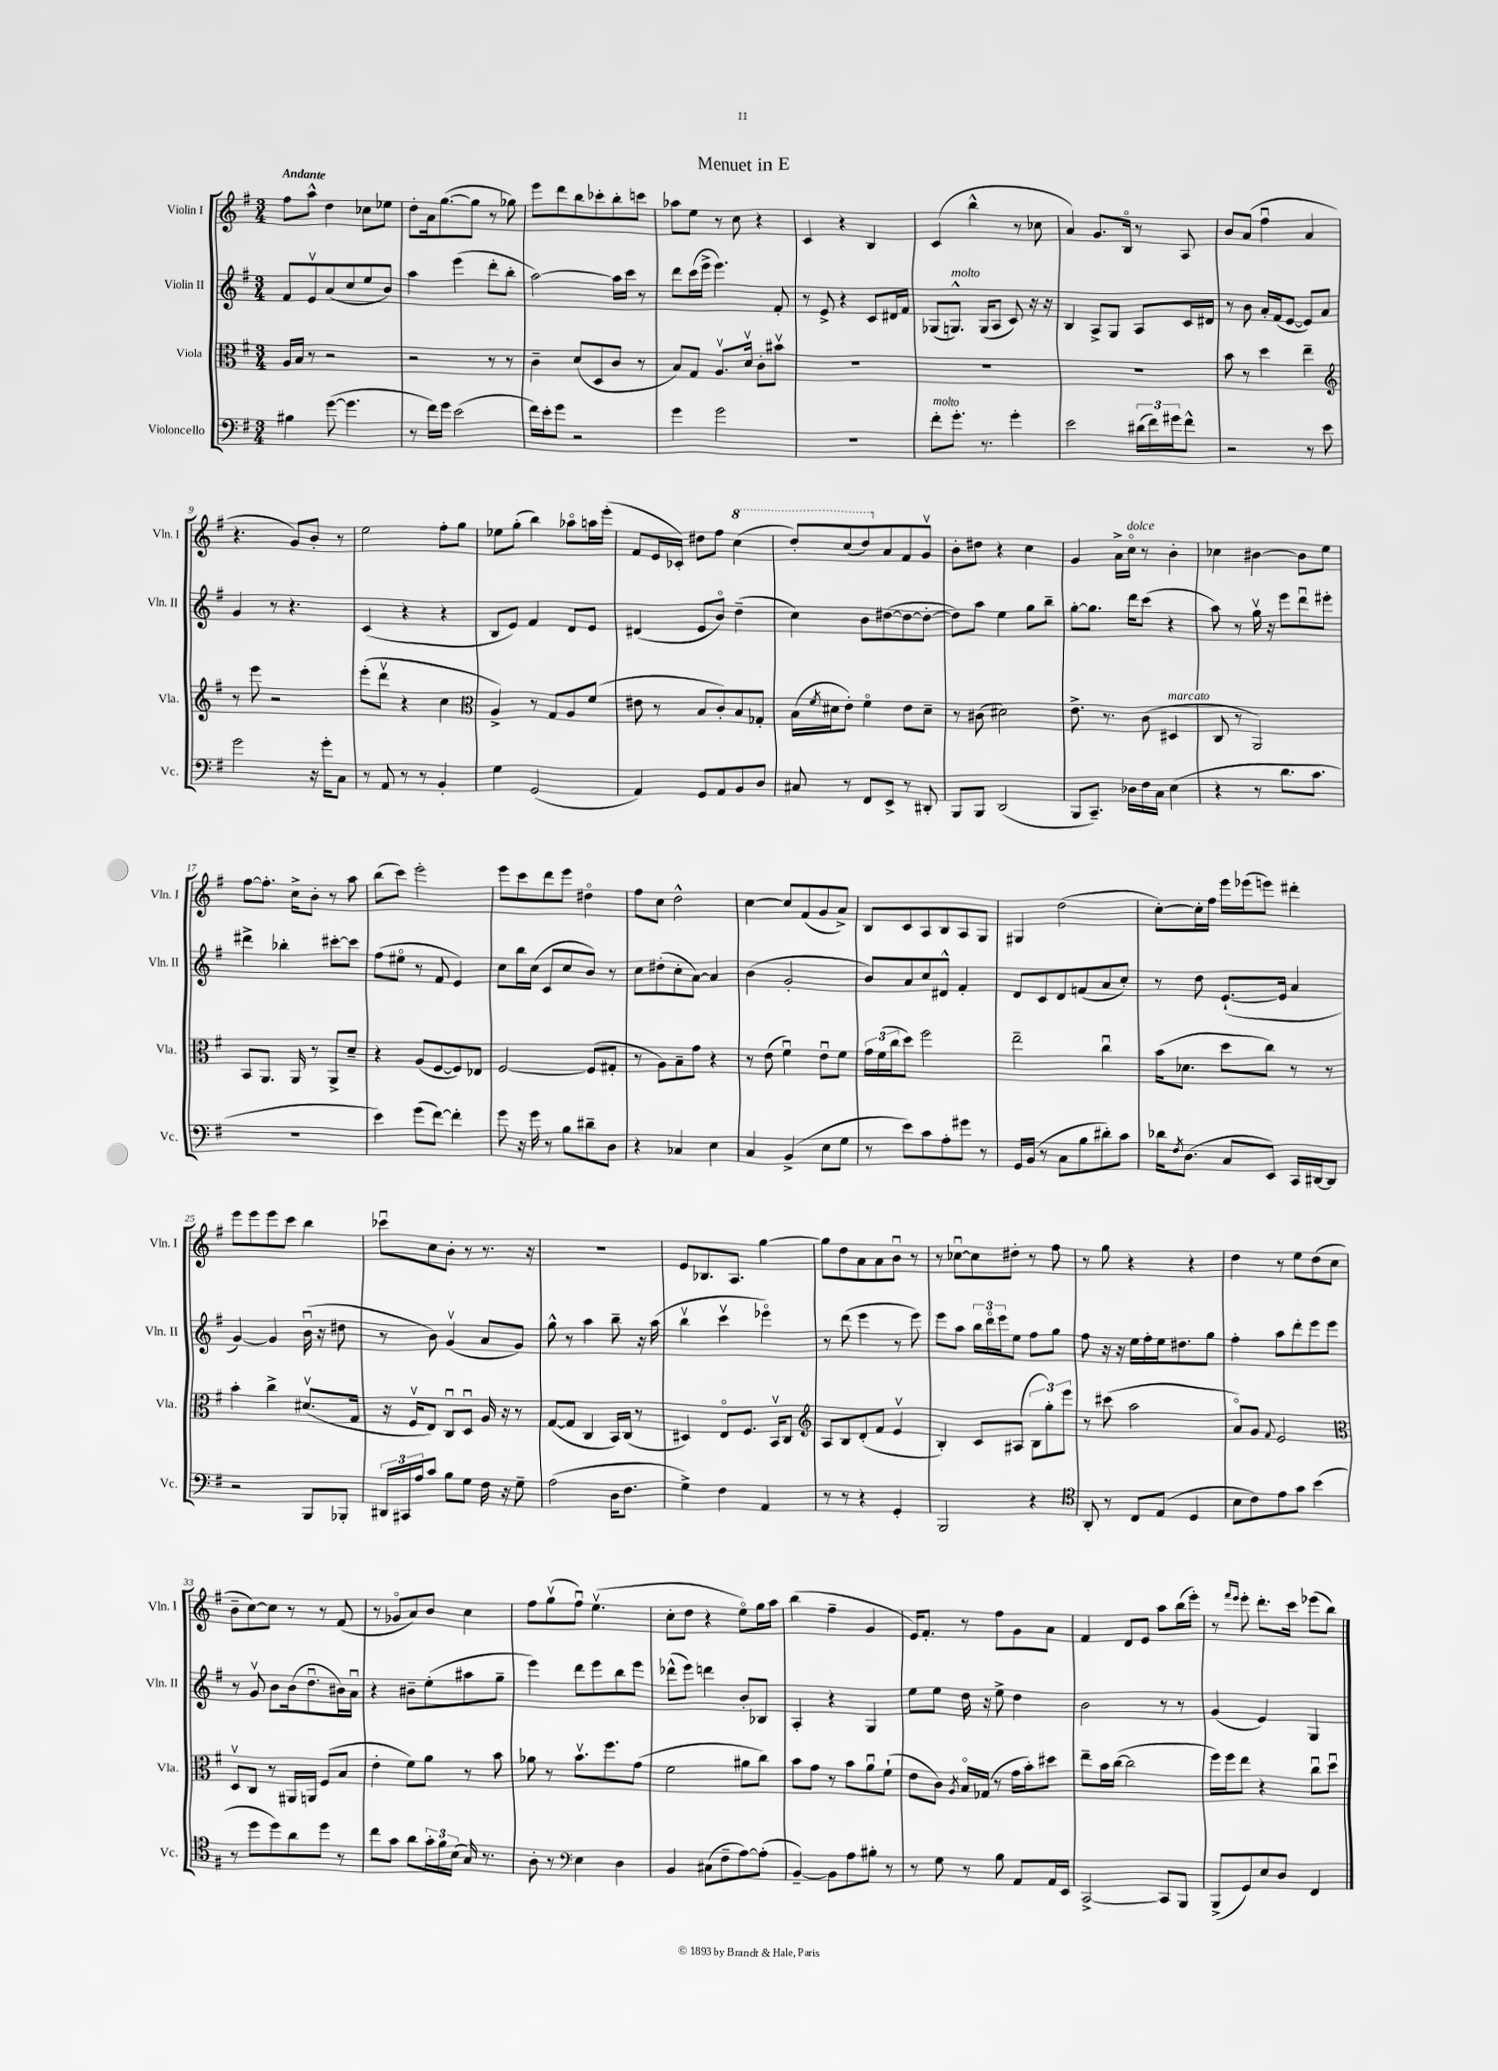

**kern	**kern	**kern	**kern
*part4	*part3	*part2	*part1
*staff4	*staff3	*staff2	*staff1
*I"Violoncello	*I"Viola	*I"Violin II	*I"Violin I
*I'Vc.	*I'Vla.	*I'Vln. II	*I'Vln. I
*clefF4	*clefC3	*clefG2	*clefG2
*k[f#]	*k[f#]	*k[f#]	*k[f#]
*M3/4	*M3/4	*M3/4	*M3/4
=1	=1	=1	=1
!	!	!	!LO:TX:a:B:t=Andante
4B#X\	16A/LL	8f#/L	8ff#\L
.	16B/JJ	.	.
.	8r	8ev/	8aa^^\J
([8g\	2r	(8a/	4dd\
4.g\]	.	8cc/	.
.	.	8ee/	8cc-X\L
.	.	8b/J)	8ee-X\J
=2	=2	=2	=2
8r	2r	4aa\	8dd'\L
16f#\LL)	.	.	16a\k
16g\JJ	.	.	([8.gg\
(2e\	.	(4eee\	.
.	.	.	8gg\J]
.	8r	8ddd'\L	8r
.	8r	8bb'\J	8gg-X\)
=3	=3	=3	=3
16f#\LL)	4c~\	[2aa\)	8eee\L
16e'\J	.	.	.
8g\J	.	.	8ddd\
2r	(8d/L	.	8bb\
.	8D/	.	8ccc-X'\
.	8c/J	16aa\LL]	8bb'\
.	.	16ccc\JJ	.
.	8r	8r	8cccn\J
=4	=4	=4	=4
4g\	8B/L)	8ddd\L	8aa-X\L
.	8G/J	(16ccc\L	8ee\J
.	.	16eee^\JJ	.
2g\	8.Av/L	4.eee\)	8r
.	.	.	8cc\
.	16dv/Jk	.	.
.	8c'\L	.	4r
.	8b#Xv\J	8f#'/	.
=5	=5	=5	=5
2.r	2.r	8r	4c/
.	.	8e^/	.
.	.	4r	4r
.	.	8c/L	4B/
.	.	16d#X/L	.
.	.	16f#/JJ	.
=6	=6	=6	=6
!LO:TX:a:i:t=molto	!	!	!
8f#'\L	2.r	(8G-X/L	(4c/
!	!	!LO:TX:a:i:t=molto	!
8.g'\J	.	8.Gn^^/J)	.
.	.	.	4bb^^\
8.r	.	(16G/KL	.
.	.	8A/J	.
4g'\	.	8c/)	8r
.	.	16r	8cc-X\
.	.	16r	.
=7	=7	=7	=7
2e\	2.r	4B/	4a/)
.	.	8A^/L	8.g/L
.	.	8G/J	.
.	.	.	16B/Jk
(24d#X\LL	.	8A/L	8r
24f#\)	.	.	.
24g#X\J	.	.	.
8f#^^\J	.	16c/L	8A/
.	.	16d#X/JJ	.
=8	=8	=8	=8
2r	8b\	8r	8b/L
.	8r	8b\	(8a/J
.	4dd\	16a'/LL	4ff#u\
.	.	(16f#/J	.
.	.	[8e/J	.
8r	4ee~\	8e/L])	4a/
8e\	.	8a/J	.
!!LO:LB:g=z
=9	=9	=9	=9
*	*clefG2	*	*
2g\	8r	4g/	4.r
.	8eee\	.	.
.	2r	8r	.
.	.	4.r	8g/L)
16r	.	.	8b'/J
16g'\KL	.	.	.
8C\J	.	.	8r
=10	=10	=10	=10
8r	(8eee'\L	(4c/	2ee\
8AA/	8dddv\J	.	.
8r	4r	4r	.
8r	.	.	.
4BB'/	4cc\	4r	8ff#'\L
.	.	.	8gg\J
=11	=11	=11	=11
*	*clefC3	*	*
4G\	4A^/)	8B/L	8ee-X\L
.	.	8e/J)	(8gg'\J
(2GG/	8r	4f#/	4bb\)
.	8G/L	.	.
.	8A/	8d/L	8aa-X\L
.	(8f#/J	8e/J	16aan\L
.	.	.	(16eee'\JJ
=12	=12	=12	=12
4AA/)	8e#X\	(4d#X/	8f#/L
.	8r	.	16e/L
.	.	.	16c-X'/JJ)
8GG/L	8B/L	8e/L	8dd#X\L
8AA/	8c'/)	8b/J)	8ff#\J
*	*	*	*8va
8BB/	8B/	(4dd~\	(4ccc\
8D/J	8G-X'/J	.	.
=13	=13	=13	=13
8C#X/	(16B\LL	4cc\)	8ddd'/L)
.	8qf#/	.	.
.	16d#X\J	.	.
8r	8e'\J)	.	(8ccc/
8FF#/L	4f#\	8b\L	8ddd/)
*	*	*	*X8va
8EE^/J	.	([8dd#X\	8a/
8r	8e\L	8dd#\_	8f#/
8DD#X'/	8d#~\J	8dd#'\J_	8gv/J
=14	=14	=14	=14
8BBB/L	8r	8dd#\L])	8b'\L
8BBB/J	(8c#X\	8aa\J	8dd#X\J
(2DD/	2d#X\)	4ee\	4r
.	.	8gg\L	4cc\
.	.	8bb~\J	.
=15	=15	=15	=15
8BBB/L	8.e^\	[8gg'\L	4g/
8.CC~/J)	.	8.gg\J]	.
.	8.r	.	.
.	.	.	16a^\LL
!	!	!	!LO:TX:a:i:t=dolce
16D-X\LL	.	16ddd\KL	16cc\JJ
16F#\	(8c\	(8ccc\J	8r
16C\JJ	.	.	.
!	!LO:TX:a:i:t=marcato	!	!
(4E\	4D#X/	4r	4b'\
=16	=16	=16	=16
4r	8C/	8aa\)	4cc-X\
.	8r	8r	.
8r	2AA/)	16ggv\	[4b#X\
.	.	16r	.
8.d\L	.	8eee\L	.
.	.	8dddu\	8b#\L]
8.c\J	.	.	.
.	.	8eee#X'\J	8ee\J
!!LO:LB:g=z
=17	=17	=17	=17
2.r	8BB/L	4ddd#X^\	[8ff#\L
.	8.AA/J	.	8.ff#'\J]
.	.	4bb-X'\	.
.	16AA/	.	16cc^\KL
.	8r	.	8b'\J
.	8AA^/L	[8ccc#X'\L	8r
.	8d~/J	8ccc#\J]	8aa\
=18	=18	=18	=18
4e\)	4r	(8ff#\L	(8bb\L
.	.	8ee#X\J	8ccc\J)
(8g\L	(8A/L	8r	2eee'\
[8f#\J)	[8F#/	8f#/	.
4f#'\]	8F#/])	4e/)	.
.	8E-X/J	.	.
=19	=19	=19	=19
8g\	[2F#/	8cc\L	8eee\L
16r	.	16bb\L	8ccc\
16g\	.	(16cc\JJ	.
8r	.	8c/L	8ddd\
8B\L	.	8cc/	8eee\J
8d#X~\	(8F#/L]	8b/J)	4dd#X\
8D\J	8G#X'/J	8r	.
=20	=20	=20	=20
4r	8r	8cc\L	8ff#\L
.	8A\L)	(8dd#X'\	8cc\J
4C-X/	8B~\	8cc'\	2dd^^\
.	8g\J	[8a\J)	.
4E\	4r	4a/]	.
=21	=21	=21	=21
4C/	8r	(4b\	[4cc\
.	(8e\	.	.
(4BB^/	4f#u\)	2g'/	8cc/L]
.	.	.	(8f#/
8E\L	8eu\L	.	8g/
8G\J	8f#\J	.	8a^/J)
=22	=22	=22	=22
8r	24g\LL	8b/L)	8B/L
.	(24f#\	.	.
.	24cc\J	.	.
8e\L)	8dd\J)	8a/	8c/
8c\	2ff#\	8cc/	8A/
8A'\	.	8d#X^^/J	8B/
8g#X\J	.	4f#'/	8A/
8r	.	.	8G/J
=23	=23	=23	=23
16GG/LL	2ee~\	8d/L	4G#X/
(16BB/JJ	.	.	.
8r	.	8c/	.
8C\L	.	8d/	(2dd\
8B\	.	(8fn/	.
8d#X'\)	4ccu\	8a/	.
8c\J	.	8cc'/J)	.
=24	=24	=24	=24
16d-X\KL	(16b\KL	8r	[8cc'\L)
8qF#/	.	.	.
(8.D\J	8.d-X\J	.	.
.	.	8dd\	16cc'\L]
.	.	.	16ff#\JJ
8C/L	8dd\L	([8.e`/L	16eee\LL
.	.	.	(16eee-X\J
8EE/J)	8cc\J)	.	8eeen\J)
.	.	16e/Jk]	.
16CC/LL	8r	4a/	4ddd#X'\
[16DD#X/J	.	.	.
8DD#/J]	8r	.	.
!!LO:LB:g=z
=25	=25	=25	=25
2r	4b'\	[4g/)	8eee\L
.	.	.	8eee\
.	4cc^\	4g/]	8eee\
.	.	.	8ccc\J
8BBB/L	(8.d#Xv/L	(16bu\	4bb\
.	.	16r	.
8BBB-X'/J	.	8dd#X\	.
.	16G/Jk	.	.
=26	=26	=26	=26
24DD#X/LL	16r	8r	8ccc-Xu\L
24CC#X/	.	.	.
.	16F#v/KL	.	.
24A/J	.	.	.
8c/J	8E/J)	8b\)	8cc\
8B\L	8Cu/L	(4gv/	8b'\J
8G\J	8Du/J	.	8r
16F#\	16A/	8a/L	8.r
16r	16r	.	.
8G~\	8r	8g/J)	.
.	.	.	16r
=27	=27	=27	=27
(2A\	([8G/L	8gg^^\	2.r
.	8G/J]	8r	.
.	4C/	4aa\	.
16D\KL	16BB/LL)	8bb~\	.
8.F#\J	(16C/JJ	.	.
.	8r	16r	.
.	.	(16aa\	.
=28	=28	=28	=28
4G^\)	4D#X/)	4bbv\	8e/L
.	.	.	8.B-X/
4F#\	8E/L	4cccv\	.
.	.	.	8.A/J
.	8.F#/J	.	.
4AA/	.	4eee-X\)	[4gg\
.	16BBv/KL	.	.
.	8C/J	.	.
=29	=29	=29	=29
*	*clefG2	*	*
8r	8A/L	8r	8gg\L]
8r	8B/	(8ddd\	8dd\
4r	(8d'/	4eee\	8a\
.	8f#/J	.	8a\
4GG'/	4ev/	8r	8bu\J
.	.	8eee\)	8r
=30	=30	=30	=30
2BBB/	4B'/)	8eee\L	8r
.	.	8aa\J	[8cc-Xu\L
.	8c/L	24bb\LL	8cc-\]
.	.	24ddd\	.
.	.	24eee\J	.
.	(8A#X/J	8ee\J	8dd#X'\J
4r	12B\L	8ff#\L	8r
.	12gg'\)	.	.
.	.	8gg\J	8ff#\
.	12eee\J	.	.
=31	=31	=31	=31
*clefC4	*	*	*
8AA'/	8r	8ff#\	8r
8r	(8ccc#X\	16r	8gg\
.	.	16r	.
8C/L	2aa\	16ee\LL	4r
.	.	16ff#'\	.
(8E/J	.	16ee\J	.
.	.	8.dd#X\	.
4D/	.	.	4r
.	.	8gg\J	.
=32	=32	=32	=32
8B\L	8a/L)	4ff#'\	4dd\
8c\)	8g/J	.	.
.	8qqf#/	.	.
8e\	2e/	8aa\L	8r
8g\J	.	8ddd'\	8ee\L
(4b\	.	8eee\	(8dd\
.	.	8eee\J	8cc\J
!!LO:LB:g=z
=33	=33	=33	=33
*	*clefC3	*	*
8r	8Dv/L	8r	8b~\L
8dd\L	8C/J	8gv/	[8cc\)
8dd\)	8r	8b\L	8cc\J]
8a\	16AA#X/LL	(16b\k	8r
.	16AAn/JJ	8.ddu\	.
8dd\J	(8F#/L	.	8r
8r	8B/J	16b#X\L)	(8f#/
.	.	16au\JJ	.
=34	=34	=34	=34
8cc\L	4e'\	4r	8r
8g\J	.	.	8g-X/L
8a\L	8f#\L)	8b#X~\L	8a/)
24g'\L	8a\J	(8ee'\	8b/J
24f#\	.	.	.
(24B\JJ	.	.	.
16G/)	8r	8aa#X\	4cc\
8.r	.	.	.
.	8b\	8gg~\J	.
=35	=35	=35	=35
8A'\	8a-X\	4eee\)	8ff#\L
8r	8r	.	(8ggv\
*clefF4	*	*	*
4E\	8.bv\L	8ddd\L	8ff#u\J)
.	.	8eee\	(4.eev\
.	8.ff#\	.	.
4D\	.	8bb\	.
.	(8g\J	8eee\J	.
=36	=36	=36	=36
4BB/	2f#\	(8ddd-X^^\L	8cc'\L
.	.	8eee\J)	8dd\J
(8C#X\L	.	4dddn\	4r
8F#~\	.	.	.
[8A\)	8a#X\L	8b'/L	8ee\L)
(8A'\J]	8cc\J)	8B-X/J	16gg\L
.	.	.	16aa\JJ
=37	=37	=37	=37
[4BB~/)	8b\L	4A'/	(4bb\
.	8g\J	.	.
8BB\L]	8r	4r	4ff#~\
8A\	8b\L	.	.
8B#X'\J	8au\	4G/	4g/
8r	(8f#`\J	.	.
=38	=38	=38	=38
8r	8e\L	8ee\L	16e/KL)
.	.	.	8.f#'/J
8G\	8c\J)	8ee\J	.
.	8qA/	.	.
8r	16B/LL	16dd\	8r
.	(16G-X/JJ	16r	.
8B\	8r	8ee^\	8ff#\L
8AA/L	16g\LL	4dd\	8g\
.	16b'\J)	.	.
16AA/L	8dd#X\J	.	8a\J
16EE/JJ	.	.	.
=39	=39	=39	=39
[2CC^/	8ee~\L	2b\	4f#/
.	16b\L	.	.
.	([16cc\JJ	.	.
.	2cc\]	.	8d/L
.	.	.	8e/J
8CC/L]	.	8r	8aa\L
8BBB/J	.	8r	(16bb\L
.	.	.	16eee'\JJ)
=40	=40	=40	=40
(8BBB^/L	16ff#\LL)	(4g/	8r
.	16ff#\J	.	.
.	.	.	16qqfff#/LL
.	.	.	16qqeee/JJ
8GG/)	8ee\J	.	8eee'\
8E/	4r	4e/)	8.ddd'\L
8D/J	.	.	.
.	.	.	16ccc\Jk
4FF#/	8ccu\L	4G/	(8eee-X\L
.	8ddu\J	.	8bb\J)
==	==	==	==
*-	*-	*-	*-
